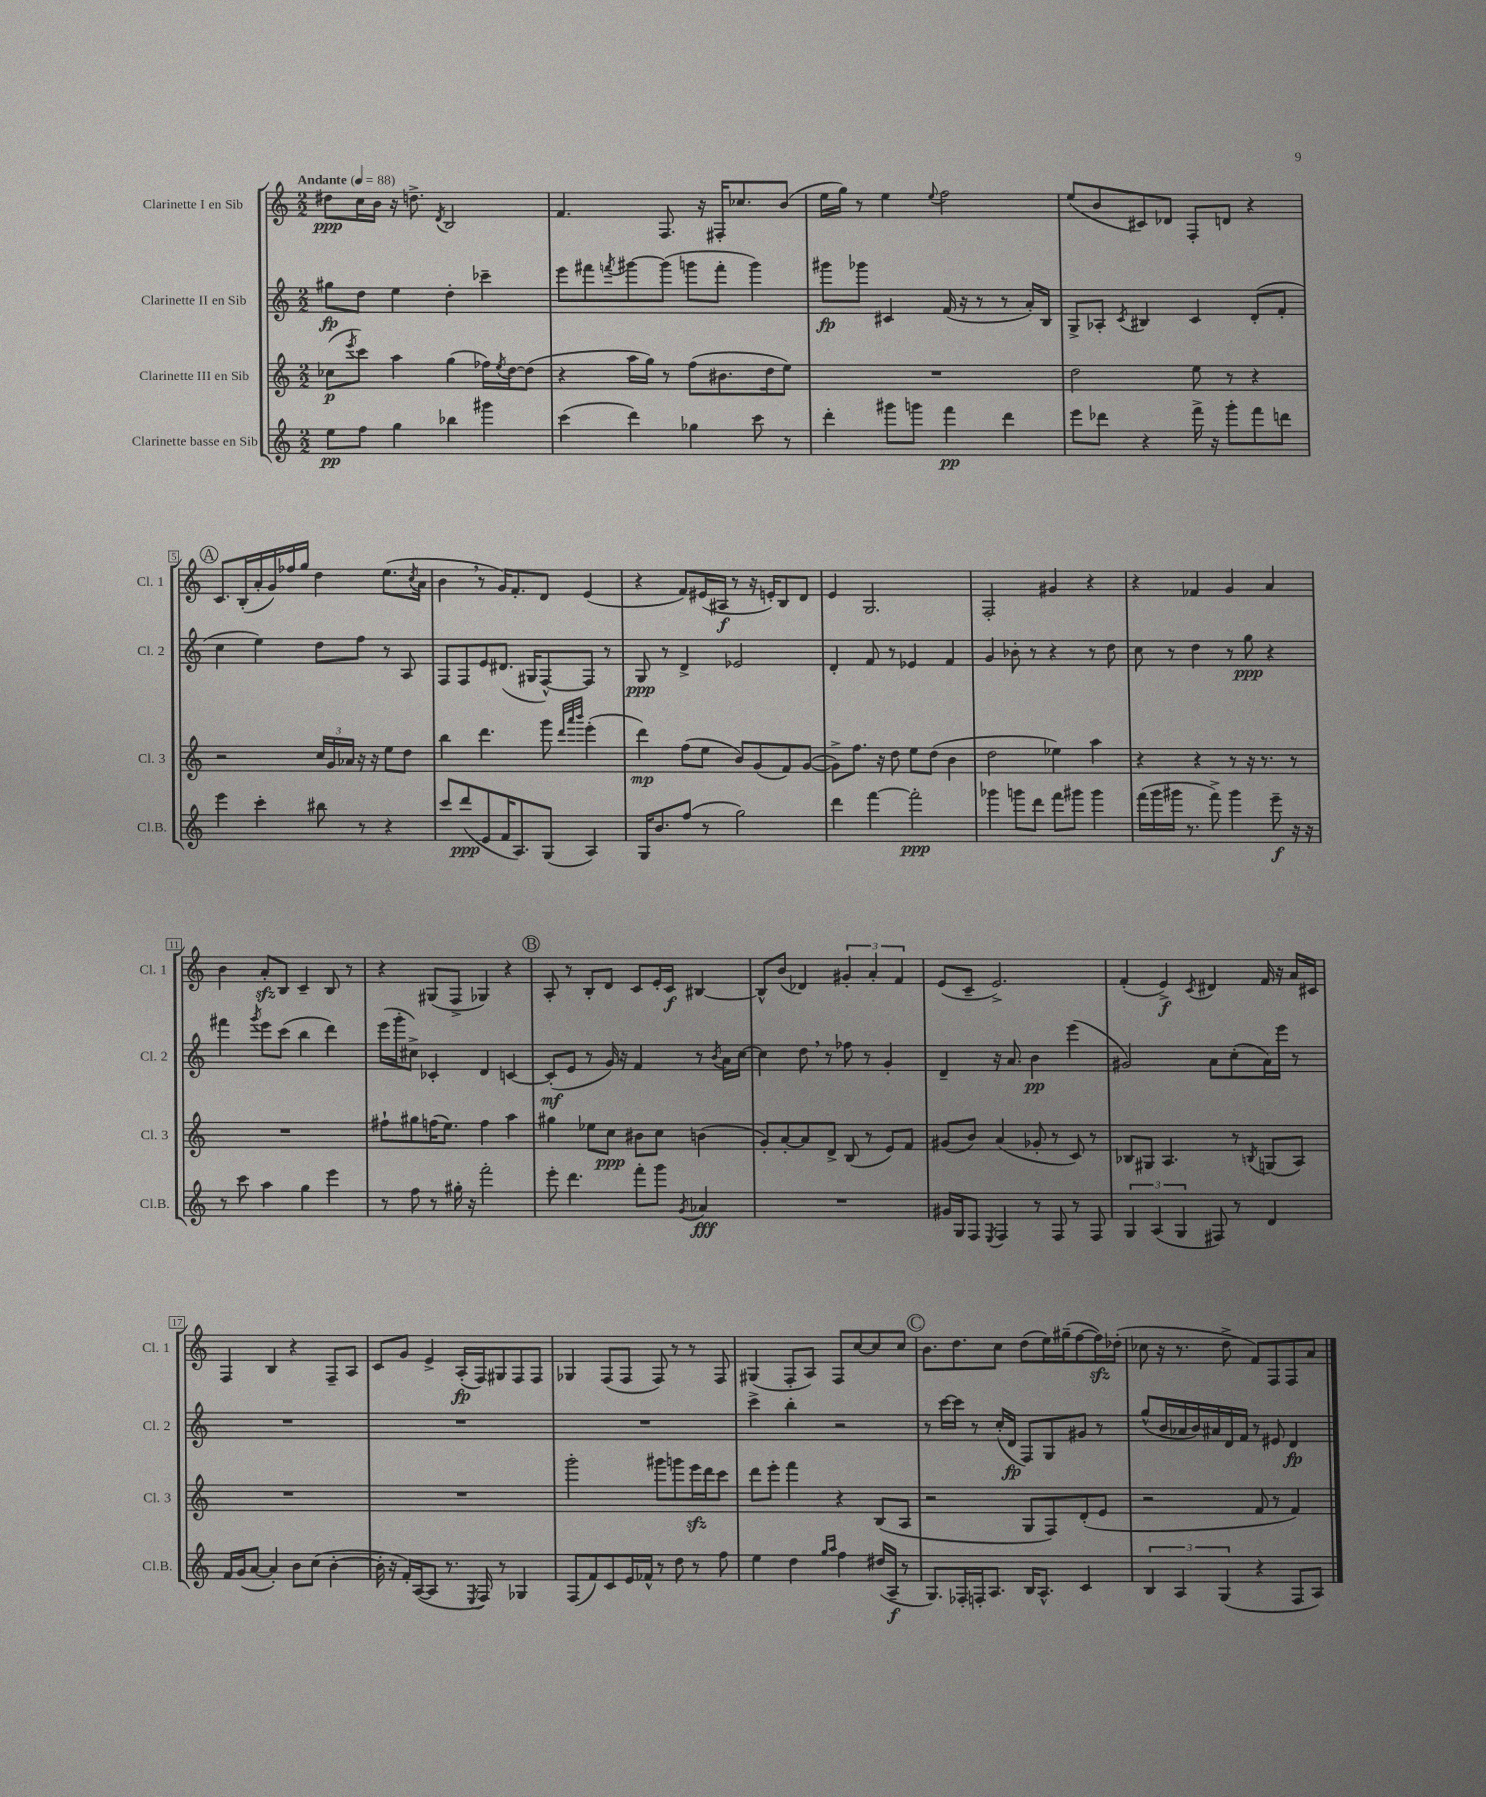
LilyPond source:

<<
\new StaffGroup <<
\new Staff = "s0" \with { instrumentName = "Clarinette I en Sib" shortInstrumentName = "Cl. 1" } {
    \clef treble \key c \major \numericTimeSignature \time 2/2 \tempo "Andante" 4 = 88
    dis''8\ppp c''16 b'16 r16 d''8.-> \acciaccatura { d'8 } b2 |
    f'4. f8. r16 fis16-. ces''8. b'8( |
    e''16 g''16) r8 e''4 \appoggiatura { e''8 } f''2 |
    e''8( b'8 cis'8) des'8 f8-. d'8 r4 |
    \mark \markup { \circle "A" } c'8. b16-.( a'16-. g'16) fes''16 g''16 d''4 e''8.( \acciaccatura { c''8 } a'16 |
    b'4 \breathe r8 g'16) f'8.-. d'8 e'4( |
    r4 f'8) eis'16( ais16\f r8 r16 e'16-.) b8 d'8 |
    e'4 g2. |
    f2-. gis'4 r4 |
    r4 fes'4 g'4 a'4 |
    b'4 a'8-.\sfz b8 c'4-- b8 r8 |
    r4 gis8( f8-> ges4) r4 |
    \mark \markup { \circle "B" } a8-. r8 b8-. d'8 c'8 e'16-. c'16\f bis4~ |
    bis8-^ b'8( des'4) \tuplet 3/2 { gis'4-. a'4-. f'4 } |
    e'8( c'8-- e'2.->) |
    f'4-.( e'4->\f) \acciaccatura { c'8 } dis'4 f'16 r16 a'16 cis'16 |
    f4 b4 r4 f8-- a8 |
    c'8 g'8 e'4-> a16-.\fp( f16) gis8 f8 f8 |
    ges4 f8( f8 f8) r8 r8 f8 |
    gis4( f8-. a8) f8 c''8~ c''8 c''8 |
    \mark \markup { \circle "C" } b'8. d''8. c''8 d''8( e''16) gis''16--( f''8~ f''16\sfz) des''16-.( |
    ces''8 r16 r8. d''8-> f'8) f8 f8 a'8 \bar "|." |
}
\new Staff = "s1" \with { instrumentName = "Clarinette II en Sib" shortInstrumentName = "Cl. 2" } {
    \clef treble \key c \major \numericTimeSignature \time 2/2
    gis''8\fp d''8 e''4 d''4-. ces'''4-- |
    e'''8 fis'''8 \acciaccatura { f'''8 } gis'''8~ gis'''8( g'''8 f'''8-. g'''4) |
    gis'''8\fp ges'''8 cis'4 f'16( r16 r8 r8 a'16-.) b16 |
    g8-> aes8-. \acciaccatura { c'8 } bis4 c'4 d'8-.( f'8-. |
    \mark \markup { \circle "A" } c''4 e''4) d''8 f''8 r8 a8 |
    f8 f8 e'8 dis'8.( gis16 f8~-^) f8 r8 |
    g8\ppp r8 d'4-> ees'2 |
    d'4-. f'8 r8 ees'4 f'4 |
    g'4 bes'8-. r8 r4 r8 d''8 |
    c''8 r8 d''4 r8 g''8\ppp r4 |
    fis'''4 \acciaccatura { g'''8 } e'''8 c'''8( b''4 d'''4) |
    e'''16( g'''16-. cis''8->) ces'4-. d'4 c'4~ |
    \mark \markup { \circle "B" } c'8-.\mf( e'8 r8 g'16) r16 f'4 r8 \acciaccatura { b'8 } a'16 c''16~ |
    c''4 d''8 \breathe r8 fes''8 r8 g'4-. |
    d'4-- r16 a'8. b'4\pp e'''4( |
    gis'2) a'8 c''8-.( a'16) e'''16 r8 |
    R1 |
    R1 |
    R1 |
    c'''4-> b''4-. r2 |
    \mark \markup { \circle "C" } r8 c'''16~ c'''16 r8 c''16-.( d'16\fp f8) g8 gis'8 r8 |
    g''8-^( b'16 aes'16 b'16) ais'16 d'16 f'16 r8 eis'8 d'4\fp \bar "|." |
}
\new Staff = "s2" \with { instrumentName = "Clarinette III en Sib" shortInstrumentName = "Cl. 3" } {
    \clef treble \key c \major \numericTimeSignature \time 2/2
    ces''8\p( \acciaccatura { e'''8 } c'''8) a''4 g''4( fes''16) \acciaccatura { e''8 } d''16~ d''8( |
    r4 a''16 g''16) r8 f''8( bis'8. d''16 e''8) |
    R1 |
    d''2 e''8 r8 r4 |
    \mark \markup { \circle "A" } r2 \tuplet 3/2 { c''16 g'16 aes'16 } r16 r16 e''8 d''8 |
    b''4 d'''4. g'''8 \grace { d'''32 a'''32 b'''32 } e'''4-.( |
    d'''4\mp) f''8( e''8 b'8) g'8( f'8) g'8~( |
    g'8->) f''8. r16 d''8 e''8 d''8( b'4 |
    d''2 ees''4) a''4 |
    r4 r4 r8 r16 r8. r8 |
    R1 |
    fis''8-! gis''8 f''16( e''8.) f''4 a''4 |
    \mark \markup { \circle "B" } gis''4 ees''8 c''8\ppp bis'8 c''8 b'4( |
    g'8-.) a'8~-. a'8 d'8-> b8( r8 e'8) f'8 |
    gis'8( b'8) a'4( ges'8-. r8 c'8) r8 |
    bes8 gis8 a4. r8 \acciaccatura { b8 } g8( a8) |
    R1 |
    R1 |
    g'''2-. gis'''8 g'''8 e'''16\sfz d'''16 c'''8 |
    d'''8 e'''8-. f'''4 r4 b8( a8 |
    \mark \markup { \circle "C" } r2 g8 f8) d'8-.( e'8 |
    r2 f'8 r8 f'4) \bar "|." |
}
\new Staff = "s3" \with { instrumentName = "Clarinette basse en Sib" shortInstrumentName = "Cl.B." } {
    \clef treble \key c \major \numericTimeSignature \time 2/2
    e''8\pp f''8 g''4 bes''4 gis'''4 |
    c'''4( d'''4) ges''4 c'''8 r8 |
    d'''4-. gis'''8 g'''8 f'''4\pp d'''4 |
    e'''8 des'''8 r4 f'''16-> r16 g'''8-. f'''8 d'''8 |
    \mark \markup { \circle "A" } e'''4 c'''4-. bis''8 r8 r4 |
    c'''8 d'''8\ppp( e'8 f'16 a8.) g8( a4) |
    g16 b'8. f''8( r8 g''2) |
    d'''4 f'''4~ f'''2-.\ppp |
    ges'''4 g'''8 d'''8 f'''8 gis'''8 gis'''4 |
    f'''16( g'''16 gis'''16 r8. f'''8->) gis'''4 e'''8--\f r16 r16 |
    r8 c'''8 a''4 g''4 e'''4 |
    r8 f''8 r8 gis''16-. r16 f'''2-. |
    \mark \markup { \circle "B" } e'''8-. d'''4. f'''8-. g'''8 \acciaccatura { g'8 } aes'4\fff |
    R1 |
    gis'16 g16 f8 \acciaccatura { e8 } f4 r8 f8 r8 f8 |
    \tuplet 3/2 { g4 a4( g4 } fis8) r8 d'4 |
    f'16 g'16( a'8~ a'4-.) b'8 c''8( b'4~-. |
    b'16-. r16 f'16-.) a16~( a8 r8. \acciaccatura { e8 } f16) r8 ges4 |
    f8( f'8) c'8 e'16 fes'16-^ r8 d''8 r8 f''8 |
    e''4 d''4 \grace { g''16 a''16 } f''4 dis''16( a16--\f r8 |
    \mark \markup { \circle "C" } g8.) fes16-. f16-. a8. b16 a8.-^ c'4 |
    \tuplet 3/2 { b4 a4 g4( } r4 f8 a8) \bar "|." |
}
>>
>>
\layout { \context { \Score \override BarNumber.stencil = #(make-stencil-boxer 0.1 0.3 ly:text-interface::print) } }
